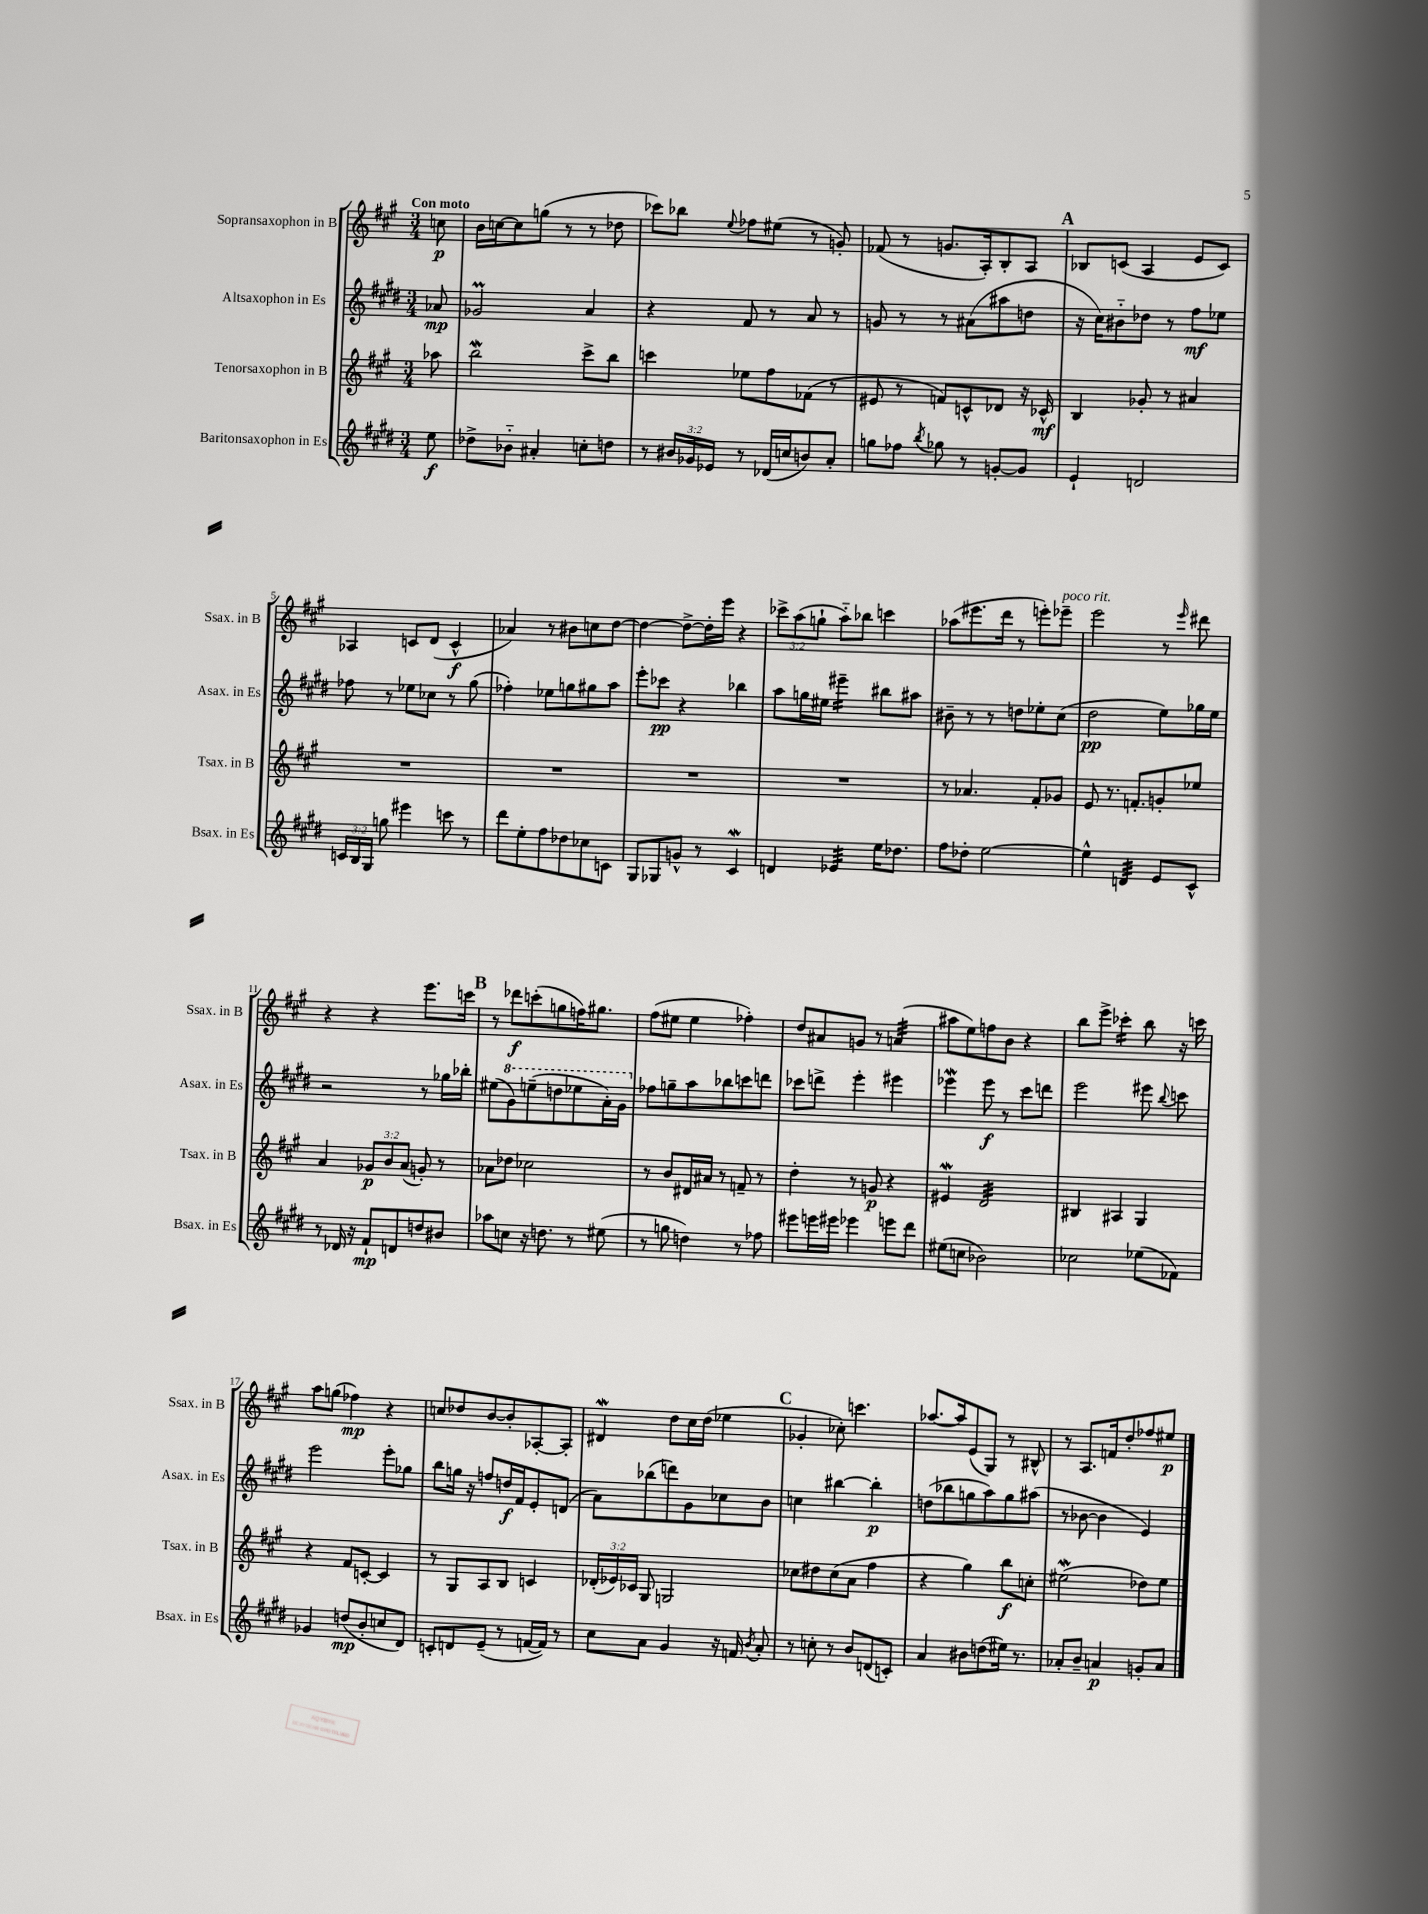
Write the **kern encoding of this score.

**kern	**kern	**kern	**kern
*staff4	*staff3	*staff2	*staff1
*clefG2	*clefG2	*clefG2	*clefG2
*k[f#c#g#d#]	*k[f#c#g#]	*k[f#c#g#d#]	*k[f#c#g#]
*M3/4	*M3/4	*M3/4	*M3/4
8ee	8aa-	8a-	8cc
=	=	=	=
8dd-^	2bb	2g-	16b
.	.	.	[16cc
8b-'~	.	.	8cc]
4a#'	.	.	(8gg
.	.	.	8r
8cc'	8ccc#^	4a	8r
8dd	8bb	.	8dd-
=	=	=	=
8r	4ccc	4r	8ccc-)
24b#	.	.	8bb-
24g-	.	.	.
24e-	.	.	.
.	.	.	8qqee
8r	8ee-	8f#	8ff-
(16d-	8ff#	8r	(8ee#
16cc	.	.	.
8b)	(8f-	8a	8r
8a'	8r	8r	8g')
=	=	=	=
8gg	8e#	8g	(8f-
8ff-	8r	8r	8r
8qbb	.	.	.
8gg-	8f)	8r	8.g
8r	8c^^	(8a#	.
.	.	.	16A')
[8g'	8d-	8aa#	8B'
8g]	16r	8dd	8A
.	16c-^^	.	.
=	=	=	=
4e`	4B	16r	8B-
.	.	16cc#)	.
.	.	8b#'~	(8c
2d	8g-'	8dd-	4A
.	8r	8r	.
.	4a#	8ff#	8e
.	.	8ee-	8c)
=	=	=	=
24c	2.r	8ff-	4A-
24B	.	.	.
24G#	.	.	.
8gg	.	8r	.
4eee#	.	8ee-	8c
.	.	8cc-	(8d
8ccc	.	8r	4c^^
8r	.	(8gg#	.
=	=	=	=
8ddd#	2.r	4ff-')	4a-)
8ee'	.	.	.
8ff#	.	8ee-	8r
8dd-	.	8gg	8b#
8cc-	.	8gg#	8cc
8c	.	8aa	[8dd
=	=	=	=
8G#	2.r	8eee'	4dd_
8G-	.	8ccc-	.
8g^^	.	4r	8dd^_
8r	.	.	16dd']
.	.	.	16eee
4c#	.	4bb-	4r
=	=	=	=
4d	2.r	8aa	12ccc-^
.	.	.	(12aa
.	.	16gg	.
.	.	.	12gg`
.	.	16ee#	.
4e-	.	4eee#~	8aa'~)
.	.	.	8bb-
16ee	.	8bb#	4ccc
8.dd-	.	.	.
.	.	8aa#	.
=	=	=	=
8ff#	8r	8b#~	(8aa-
8dd-'	4.a-	8r	8.eee#
[2ee	.	8r	.
.	.	.	16ddd
.	.	8dd	8r
.	8f#'	8ee-'	8eee')
.	8g-	(8cc#	8eee-~
=	=	=	=
4ee^^]	8e	2dd#	2eee
.	8.r	.	.
4d	.	.	.
.	8.f'	.	.
8e	8g'	8ee)	8r
.	.	.	16qqeee
8c#^^	8ee-	16gg-	8ddd#
.	.	16ee	.
=	=	=	=
8r	4a	2r	4r
16d-	.	.	.
16r	.	.	.
8f#`	12g-	.	4r
.	12b	.	.
8d	.	.	.
.	(12a	.	.
8dd	8g')	8r	8.eee
8b#	8r	16gg-	.
.	.	16bb-'	16ccc
=	=	=	=
8aa-	8a-	(8ee#	8r
8cc	8dd-	8gg#)	8ddd-
16r	2cc-	(8eee~	(8ccc'
8.dd	.	.	.
.	.	8ddd	8gg
8r	.	8eee-	16ff)
.	.	.	8.gg#
(8ee#	.	16aa')	.
.	.	16gg#	.
=	=	=	=
8r	8r	8ff-	(8ff#
8gg	8b	8gg~	8ee#
4dd)	16d#	8aa	4ee#
.	16a#	.	.
.	8r	8bb-	.
8r	8f~	8ccc	4ff-')
8ff-	8r	8ddd	.
=	=	=	=
8eee#	4dd'	8ccc-	8dd
16eee	.	8ddd^	8a#
16eee#	.	.	.
4eee-	8r	4eee'	8g
.	8g	.	8r
8eee	4r	4eee#	(4a
8ddd#	.	.	.
=	=	=	=
(8ee#	4e#	4eee-	8aa#
8cc	.	.	8ee)
2b-)	2d	8eee-	8ff
.	.	8r	8b
.	.	8ccc#	4r
.	.	8ddd	.
=	=	=	=
2cc-	4B#	2eee	8bb
.	.	.	8eee^
.	4A#	.	4ccc-'
(8ee-	4G#	8eee#	8bb
.	.	8qqbb	.
8f-)	.	8ccc	16r
.	.	.	16ccc
=	=	=	=
4g-	4r	2eee	8aa
.	.	.	(8gg
(8dd	8f#	.	4ff-)
8b'	[8c'	.	.
8cc	4c]	8eee'	4r
8d#)	.	8gg-	.
=	=	=	=
8c'	8r	8bb	8cc
8d	8G#	16gg	8dd-
.	.	16r	.
(8e~	8A	8ff	[8b
8r	8B	16dd	8b']
.	.	16f#	.
[16f	4c	8e'	[8A-'
16f])	.	.	.
8r	.	(8d	8A-']
=	=	=	=
8cc#	(24d-'	8a)	4d#
.	24e-)	.	.
.	24c-	.	.
8a	8G#	(8bb-	.
4g#	2G	8ddd)	8dd
.	.	8g#	16cc#
.	.	.	(16dd
16r	.	8cc-	4ee-
16f	.	.	.
8qb	.	.	.
8a'	.	8b	.
=	=	=	=
8r	8cc-	4cc	4g-'
8cc'	8dd#	.	.
8r	(8cc-	[4bb#	8cc-')
8b	8a	.	4.ccc
(8d	4ff#	4bb#']	.
8c')	.	.	.
=	=	=	=
4a	4r	(8dd	[8.aa-
.	.	8bb-	.
.	.	.	16aa-]
8b#	4gg#)	8gg	(8e
(8dd	.	8aa)	8G#)
16ee#)	8bb	8gg	8r
8.r	.	.	.
.	8cc'	(8aa#	8B#^^
=	=	=	=
8a-'	(2ee#	8r	8r
8b~	.	[8b-	8.A
4a	.	4b-]	.
.	.	.	16f
.	.	.	8dd'
8g'	8dd-)	4e)	8ff-
8a	8ee#	.	8ee#
==	==	==	==
*-	*-	*-	*-
